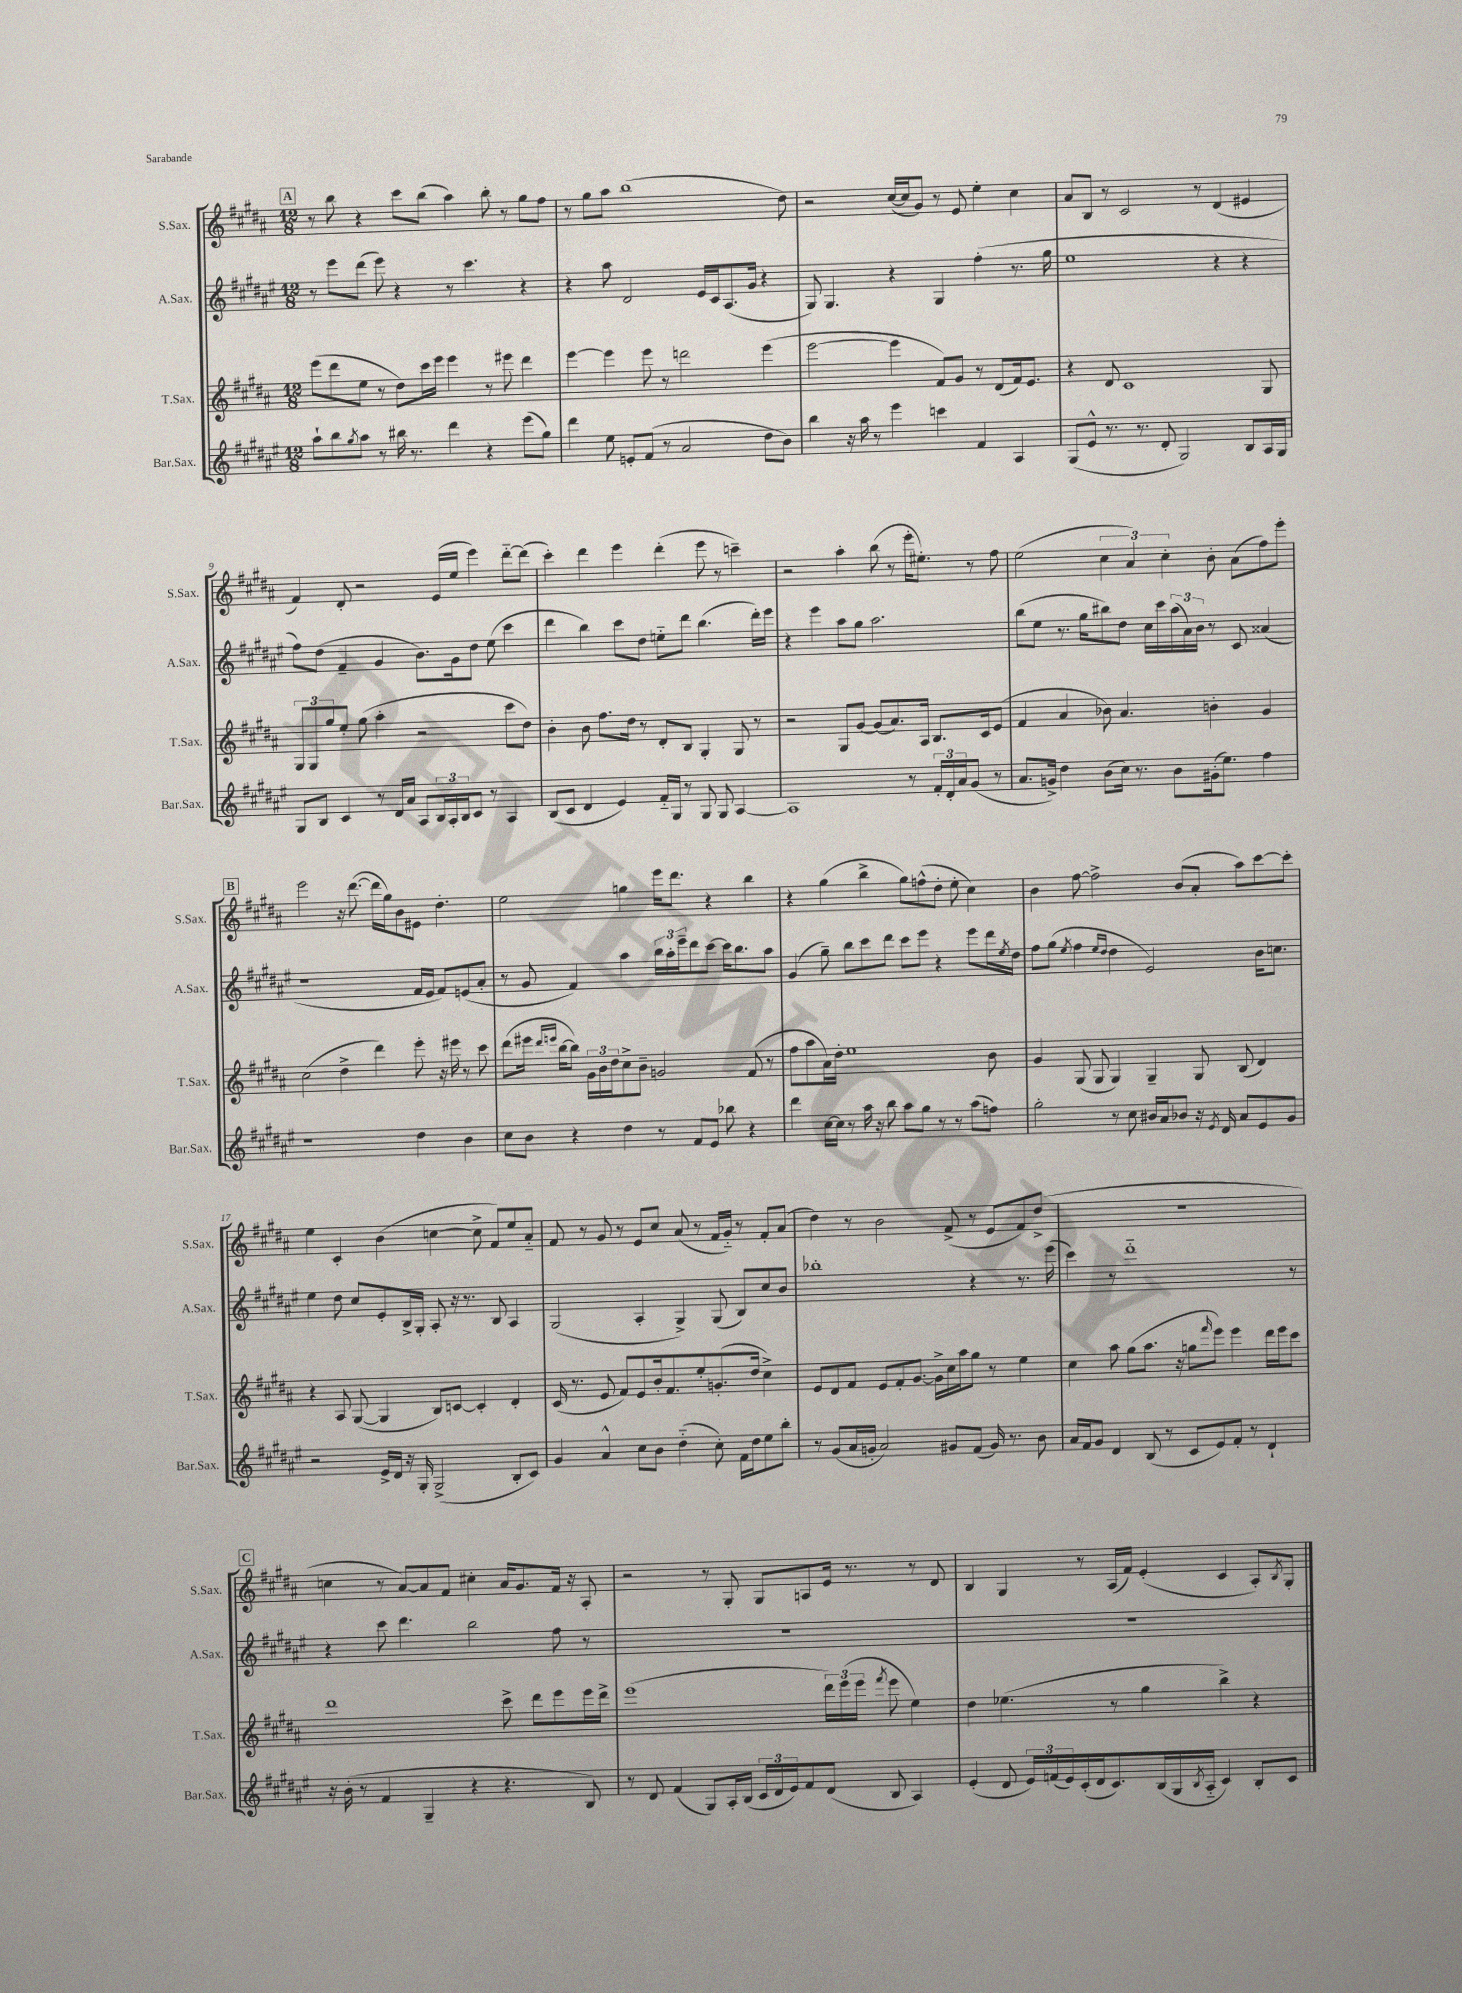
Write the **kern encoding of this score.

**kern	**kern	**kern	**kern
*staff4	*staff3	*staff2	*staff1
*clefG2	*clefG2	*clefG2	*clefG2
*k[f#c#g#d#a#e#]	*k[f#c#g#d#a#]	*k[f#c#g#d#a#e#]	*k[f#c#g#d#a#]
*M12/8	*M12/8	*M12/8	*M12/8
8aa#`	(8eee	8r	8r
8bb	8ddd#	8eee#	8bb
8qgg#	.	.	.
8aa#	8ee	(8ddd#	4r
8r	8r	8eee#)	.
16bb#	8dd#)	4r	8ccc#
8.r	.	.	.
.	16ccc#	.	(8bb
.	16eee	.	.
4ddd#	4eee	8r	4aa#)
.	.	4.ccc#	.
4r	8r	.	8bb'
.	8eee#	.	8r
(8eee#	4ddd#	4r	8gg#
8gg#)	.	.	8ff#
=	=	=	=
4ddd#	[4eee	4r	8r
.	.	.	8gg#
8ee#	4eee]	8aa#	8aa#
8e'	.	2d#	(1bb
(8f#	8eee	.	.
8r	8r	.	.
2a#	2ddd	.	.
.	.	16e#	.
.	.	16c#	.
.	.	(8.A#	.
.	.	16g#	.
8dd#	(4eee	4r	.
8b)	.	.	8dd#)
=	=	=	=
4bb	[2eee	8G#)	2r
.	.	4.G#	.
16r	.	.	.
16aa#	.	.	.
8r	.	.	.
4eee#	4eee]	4r	([16cc#
.	.	.	16cc#]
.	.	.	8g#)
4ccc	8f#)	4G#	8r
.	8g#	.	8e
4f#	8r	(4ff#'	4ee'
.	(8d#	.	.
4A#	16f#)	8.r	4cc#
.	8.e	.	.
.	.	16gg#	.
=	=	=	=
(8G#	4r	1ee#	8a#
8e#^^	.	.	8B
8.r	8d#	.	8r
.	1c#	.	2c#
8.r	.	.	.
8d#'	.	.	.
2G#)	.	.	.
.	.	.	8r
.	.	4r	(4d#
8B	.	4r	4e#
16A#	8G#	.	.
16G#	.	.	.
=	=	=	=
8G#	12G#	8ff#)	4f#)
.	12G#	.	.
8B	.	(8dd#	.
.	12gg#	.	.
4c#	8ee'	4f#~	8d#'
.	(8gg#	.	2r
8r	4aa#'	4g#	.
16d#	.	.	.
16a#	.	.	.
8A#	2r	8.b)	.
24B	.	.	(16e
24A#'	.	.	.
.	.	16g#	16ee
24B	.	.	.
8c#	.	8dd#	4eee)
8r	.	(8ee#	.
4A#	8ccc#	4ccc#	[8ddd#'~
.	8dd#)	.	(8ddd#]
=	=	=	=
(8B	4b'	4ddd#	4ccc#')
8c#	.	.	.
4d#	8b	4bb)	4ddd#
.	8.ff#	.	.
4e#)	.	8ccc#	4eee
.	16dd#	.	.
.	8r	8dd#	.
16f#'~	8d#'	8ee'~	(4ddd#'
16G#	.	.	.
8r	8B	8ddd#	.
8G#	4G#'	(4.bb	8eee
8G#	.	.	8r
[4A#	8G#	.	4ccc~)
.	8r	16ddd#')	.
.	.	16eee#	.
=	=	=	=
1A#]	2r	4r	2r
.	.	4eee#	.
.	8G#	8aa#	4aa#'
.	[8g#	8gg#	.
.	(8g#]	2.aa#	(8bb
.	8.a#)	.	8r
8r	.	.	16eee'
.	16A#	.	8.ee#')
24f#'	8.B	.	.
24d#'	.	.	.
24a#	.	.	.
(8g#	.	.	8r
.	16c#	.	.
8r	(8e	.	8ff#
=	=	=	=
8.a#	4f#	(8bb	(2ee
.	.	8ee#	.
16g^)	.	.	.
4dd#	4a#	8.r	.
.	.	16gg#	.
(8b	8b-)	8bb#)	6cc#
16cc#)	4.a#	8dd#	.
.	.	.	6a#)
8.r	.	.	.
.	.	16cc#	.
.	.	16ccc#	.
.	.	.	6cc#'
8b	.	(24aa#	.
.	.	24a#)	.
.	.	24b	.
(16g#'	4b'	8r	8b'
8.ee#)	.	.	.
.	.	8c#	(8a#
4ff#	4g#	(4a##	8ff#)
.	.	.	8eee'
=	=	=	=
1r	(2cc#	1r	2eee
.	4dd#^	.	16r
.	.	.	([8.ddd#
.	4ddd#)	.	16ddd#]
.	.	.	16gg#)
.	.	.	8b
4dd#	8eee'	16f#	8e#
.	.	16e#	.
.	16r	8f#)	4.dd#'
.	16eee#	.	.
4b	8r	(8e	.
.	8ccc#	8a#'	.
=	=	=	=
8cc#	(8ddd#	8r	2ee
8b	16eee#	8g#	.
.	16qqddd#	.	.
.	16qqeee	.	.
.	[16bb	.	.
4r	8bb])	4f#)	.
.	24g#	.	.
.	24b	.	.
.	24dd#	.	.
4dd#	8cc#^	4aa#	4gg
.	8b~	.	.
8r	2g	24bb	16eee
.	.	24aa#'	.
.	.	.	8.ddd#
.	.	24eee#~	.
8f#	.	8ddd#	.
8e#	.	[8ccc#	4r
8bb-	.	16ccc#]	.
.	.	8.bb	.
4r	(8f#	.	4bb
.	8r	8aa#	.
=	=	=	=
4ddd#	8ff#	(4g#	4r
.	8aa#	.	.
[16cc#	16a#)	8gg#~)	(4gg#
16cc#]	16dd#'	.	.
8r	1ee	8bb	.
16aa#	.	8ccc#	4bb^
16r	.	.	.
8bb	.	8ddd#	.
8aa#	.	8ccc#	8gg#)
8gg#	.	8eee#	(8ff^^
8r	.	4r	8dd#'
8r	.	.	8ee'
(8aa#	.	8eee#	4cc#)
8ff)	8b	16ddd#	.
.	.	8qee#	.
.	.	16dd#	.
=	=	=	=
2gg#'	4g#	8ff#	4b
.	.	(8gg#	.
.	.	8qee#	.
.	(8G#	4ff#	[8ff#
.	8G#	.	2ff#^]
.	.	16qqee#	.
.	.	16qqdd#	.
8r	4G#)	4dd#	.
8cc#	.	.	.
16b#	4G#~	2e#)	.
16a#	.	.	.
8b-	.	.	(8b
16r	8G#	.	8a#'
8qe#	.	.	.
16d#	.	.	.
8a#	(8B	.	8aa#)
8e#	4d#)	16b	[8ccc#
.	.	8.cc	.
8g#	.	.	8ccc#']
=	=	=	=
2r	4r	4ee#	4ee
.	8A#	8dd#	4c#'
.	([8G#	8cc#	.
16e#^	4G#]	8e#'	(4b
16d#	.	.	.
16r	.	16B^	.
16G#'	.	16G#'	.
(2G#^	8B)	8A#'	[4cc
.	[8c	16r	.
.	.	8.r	.
.	4c']	.	8cc^]
.	.	8B	8f#)
8B'	4d#'	4A#	8ee
8c#)	.	.	8a#'~
=	=	=	=
4g#	(16c#	(2G#	8f#
.	8.r	.	.
.	.	.	8r
4a#^^	8e	.	8g#
.	8f#)	.	8r
8cc#	8e	4A#'	8e
8b	16b'	.	8cc#
.	8.f#	.	.
(4dd#'~	.	4G#^)	(8a#
.	8ee'	.	8r
8cc#')	(8.g'	(8G#	16f#
.	.	.	16g#'~)
16f#	.	8B)	8r
16dd#	16dd#	.	.
8ee#	4cc#^)	8cc#	8f#'
8bb'	.	8b	(8a#
=	=	=	=
8r	8e	1bb-'	4dd#)
(8g#	8d#	.	.
16a#	8f#	.	8r
16g'	.	.	.
2a#)	8e	.	2b
.	8f#'	.	.
.	[8.g#	.	.
.	16g#^]	.	.
8g#	16cc#	.	(8f#^
.	16aa#	.	.
(8f#	8gg#	4r	8r
16g#)	8r	.	8e
8.r	.	.	.
.	4ee	8.r	8f#)
8b	.	.	(8dd#^
.	.	(16eee#	.
=	=	=	=
16a#	4cc#	4ccc#)	1.r
16f#	.	.	.
8g#	.	.	.
4d#	8aa#	8r	.
.	(8gg#	1ddd#'~	.
(8B	8.aa#	.	.
8r	.	.	.
.	16r	.	.
8c#	8gg	.	.
.	16qqfff#	.	.
8e#)	8eee)	.	.
8f#'	4eee	.	.
8r	.	.	.
4d#`	16ddd#	.	.
.	16eee	.	.
.	8ccc#	8r	.
=	=	=	=
16r	1ddd#	4r	4cc
(16b'	.	.	.
8r	.	.	.
4f#	.	8ccc#	8r
.	.	4.ddd#	[8a#)
4G#~	.	.	8a#]
.	.	.	8f#
4r	.	2bb	4cc#'
4.r	8ccc#^	.	16a#
.	.	.	8.g#
.	8ddd#	.	.
.	8eee	8ff#	16f#
.	.	.	16r
8B)	16eee	8r	8A#'
.	16ddd#^	.	.
=	=	=	=
8r	(1eee	1.r	2r
8d#	.	.	.
(4f#	.	.	.
8G#)	.	.	8r
16A#'	.	.	8G#'
(16B	.	.	.
24c#	.	.	8G#
24d#	.	.	.
24e#)	.	.	.
8f#	.	.	8A
(8d#	24ddd#)	.	16e
.	(24eee	.	.
.	.	.	8.r
.	24eee	.	.
.	8qfff#	.	.
8B	8eee	.	.
4A#)	4ee)	.	8r
.	.	.	8d#
=	=	=	=
(4e#'	4dd#	1.r	4B
8d#	(4.ee-	.	4G#
24e#)	.	.	.
(24f	.	.	.
24e#)	.	.	.
(16c#'	.	.	8r
16d#	.	.	.
8.c#)	8r	.	(16A#
.	.	.	16f#)
.	4gg#	.	(4e'
(16B	.	.	.
16G#	.	.	.
8qB	.	.	.
16A#'~	.	.	.
4c#)	4bb^)	.	4c#
8B'	4r	.	8A#')
.	.	.	8qB
8c#	.	.	8G#'
==	==	==	==
*-	*-	*-	*-
